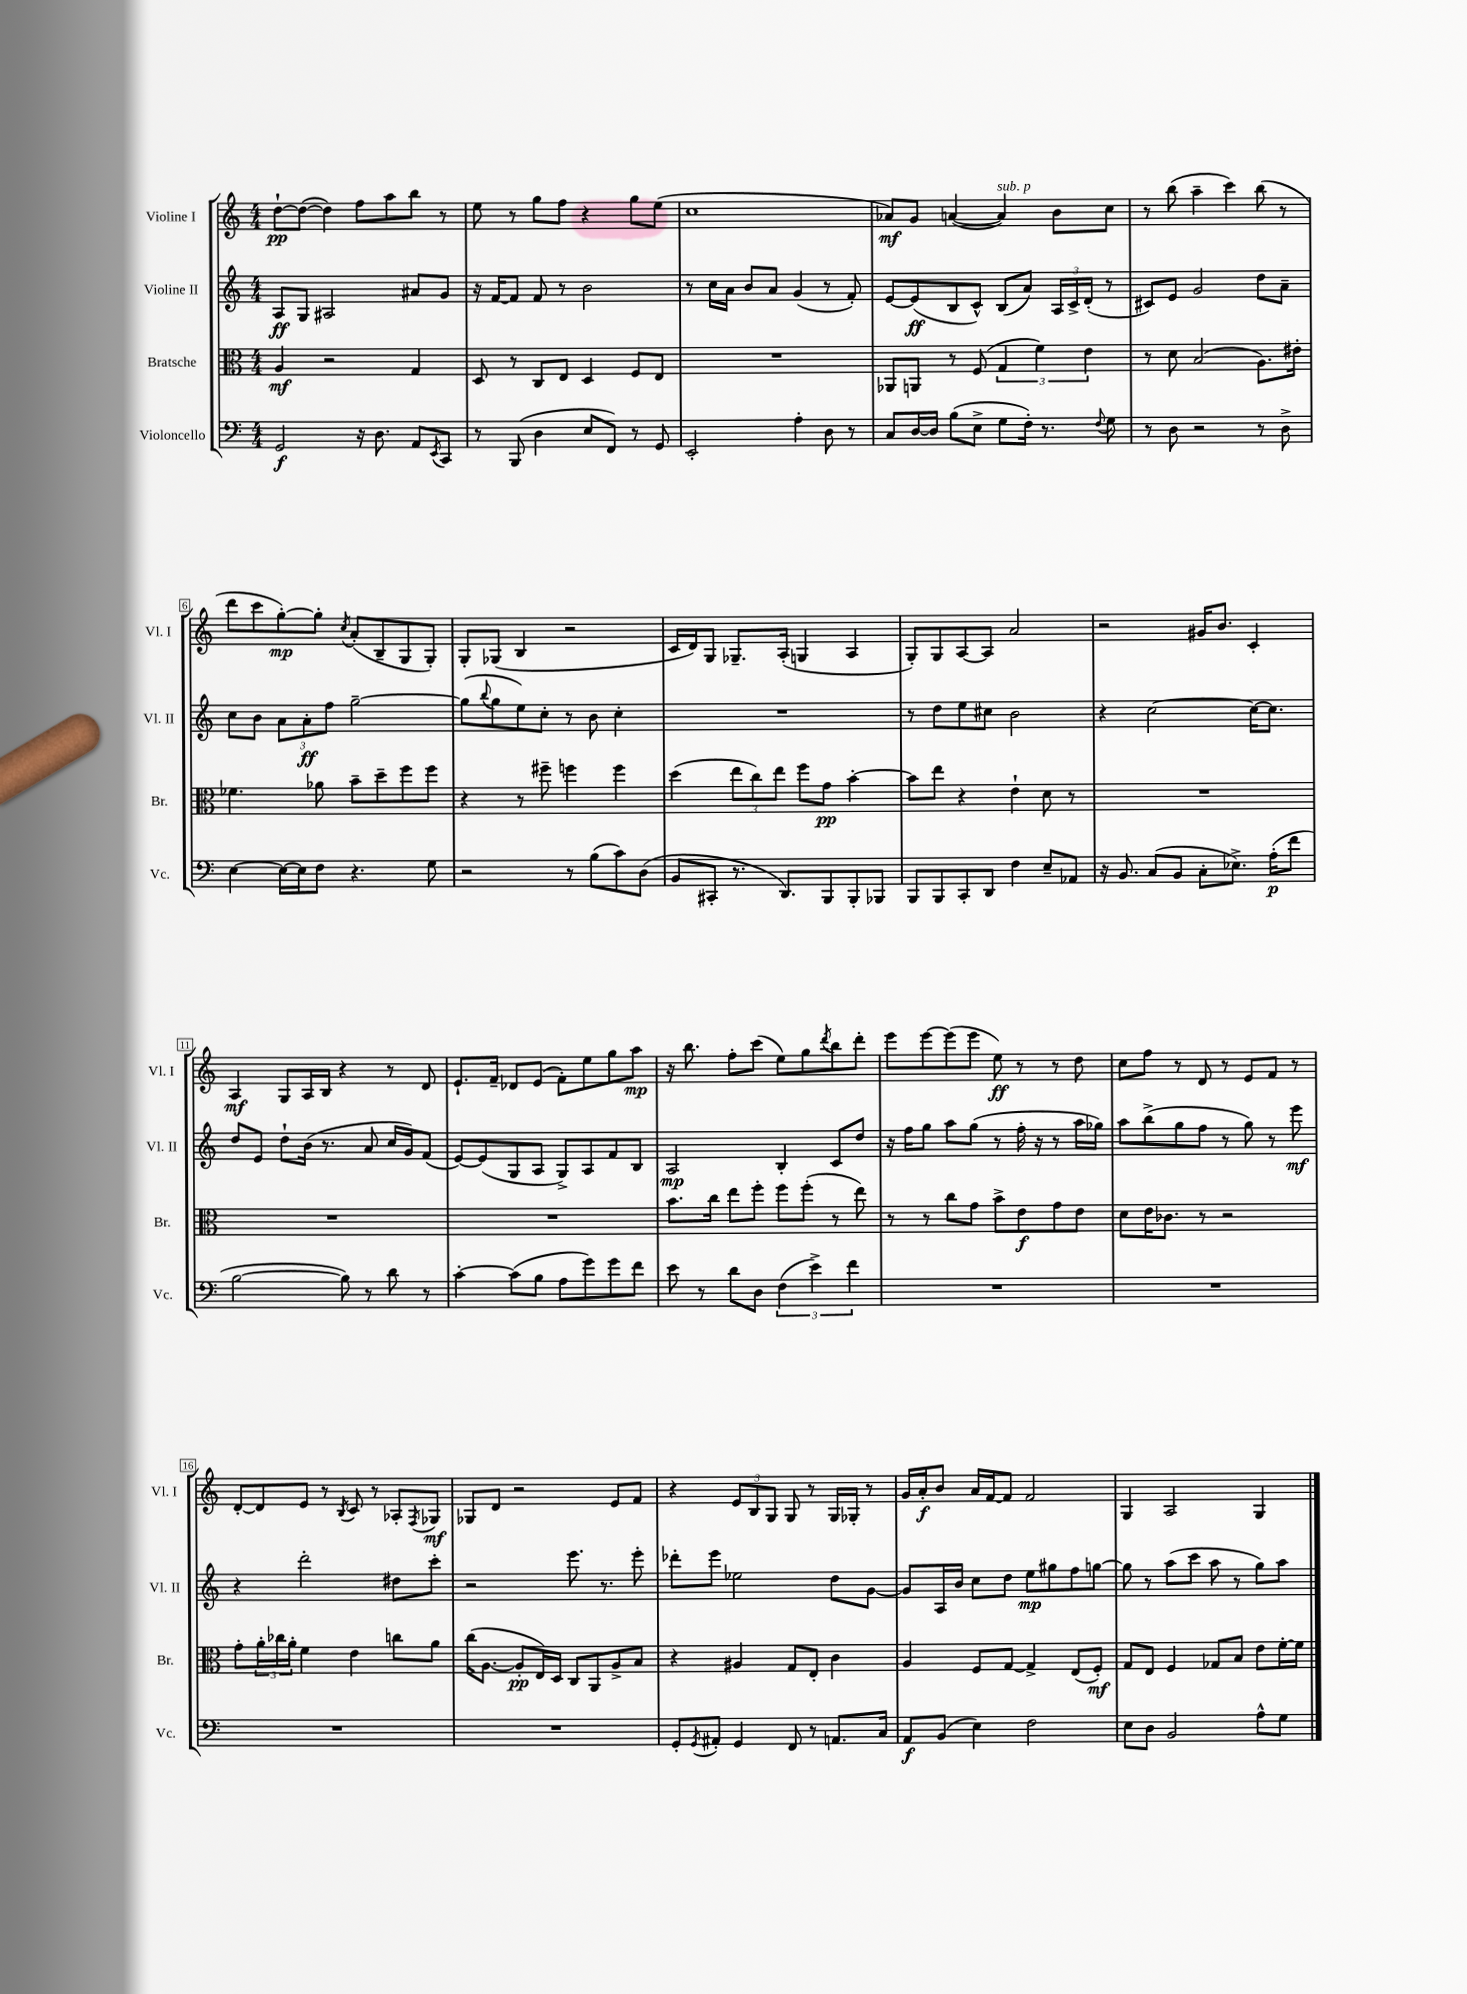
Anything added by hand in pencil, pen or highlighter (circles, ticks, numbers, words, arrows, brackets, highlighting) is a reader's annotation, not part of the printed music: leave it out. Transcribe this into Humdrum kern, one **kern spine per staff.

**kern	**dynam	**kern	**dynam	**kern	**dynam	**kern	**dynam
*part4	*part4	*part3	*part3	*part2	*part2	*part1	*part1
*staff4	*staff4	*staff3	*staff3	*staff2	*staff2	*staff1	*staff1
*I"Violoncello	*	*I"Bratsche	*	*I"Violine II	*	*I"Violine I	*
*I'Vc.	*	*I'Br.	*	*I'Vl. II	*	*I'Vl. I	*
*clefF4	*	*clefC3	*	*clefG2	*	*clefG2	*
*k[]	*	*k[]	*	*k[]	*	*k[]	*
*M4/4	*	*M4/4	*	*M4/4	*	*M4/4	*
=1	=1	=1	=1	=1	=1	=1	=1
2GG/	f	4A/	mf	8A/L	ff	[8dd`\L	pp
.	.	.	.	8G/J	.	(8dd\J_	.
.	.	2r	.	2A#X/	.	4dd\])	.
16r	.	.	.	.	.	8ff\L	.
8.D\	.	.	.	.	.	.	.
.	.	.	.	.	.	8aa\	.
8AA/L	.	4G/	.	8a#X/L	.	8bb\J	.
8qEE/	.	.	.	.	.	.	.
8CC/J	.	.	.	8g/J	.	8r	.
=2	=2	=2	=2	=2	=2	=2	=2
8r	.	8D/	.	16r	.	8ee\	.
.	.	.	.	[16f/KL	.	.	.
(8BBB/	.	8r	.	8f/J]	.	8r	.
4D\	.	8C/L	.	8f/	.	8gg\L	.
.	.	8E/J	.	8r	.	8ff\J	.
8E/L	.	4D/	.	2b\	.	4r	.
8FF/J)	.	.	.	.	.	.	.
8r	.	8F/L	.	.	.	8gg\L	.
8GG/	.	8E/J	.	.	.	(8ee\J	.
=3	=3	=3	=3	=3	=3	=3	=3
2EE'/	.	1r	.	8r	.	1cc	.
.	.	.	.	16cc\LL	.	.	.
.	.	.	.	16a\JJ	.	.	.
.	.	.	.	8b/L	.	.	.
.	.	.	.	8a/J	.	.	.
4A'\	.	.	.	(4g/	.	.	.
8D\	.	.	.	8r	.	.	.
8r	.	.	.	8f'/)	.	.	.
=4	=4	=4	=4	=4	=4	=4	=4
8C/L	.	8AA-X/L	.	[8e/L	.	8a-X/L)	mf
[16D/L	.	8AAn/J	.	(8e/]	ff	8g/J	.
16D/JJ]	.	.	.	.	.	.	.
(8B\L	.	8r	.	8B/	.	([4an/	.
8E^\J	.	(8F/	.	8c^^/J)	.	.	.
!	!	!	!	!	!	!LO:TX:a:i:t=sub. p	!
8G\L	.	6G/	.	(8B/L	.	4a/])	.
16F'\Jk)	.	.	.	8a/J)	.	.	.
.	.	6f\)	.	.	.	.	.
8.r	.	.	.	.	.	.	.
.	.	.	.	24A/LL	.	8b\L	.
.	.	.	.	24c^/	.	.	.
.	.	6e\	.	(24d'/JJ	.	.	.
8qqF/	.	.	.	.	.	.	.
8G\	.	.	.	8r	.	8cc\J	.
=5	=5	=5	=5	=5	=5	=5	=5
8r	.	8r	.	8c#X/L)	.	8r	.
8D\	.	8d\	.	8e/J	.	(8bb\	.
2r	.	(2B/	.	2g/	.	4aa~\	.
.	.	.	.	.	.	4ccc\)	.
8r	.	8.A\L)	.	8dd\L	.	(8bb\	.
8D^\	.	.	.	8a~\J	.	8r	.
.	.	16e#X'\Jk	.	.	.	.	.
!!LO:LB:g=z
=6	=6	=6	=6	=6	=6	=6	=6
[4E\	.	4.f-X\	.	8cc\L	.	8ddd\L	.
.	.	.	.	8b\J	.	8ccc\	.
16E\LL_	.	.	.	12a\L	.	[8gg'\)	mp
16E\J]	.	.	.	.	.	.	.
.	.	.	.	12a'\	ff	.	.
8F\J	.	8a-X\	.	.	.	8gg'\J]	.
.	.	.	.	12ff\J	.	.	.
.	.	.	.	.	.	8qcc/	.
4.r	.	8b~\L	.	[2gg~\	.	(8a'/L	.
.	.	8dd~\	.	.	.	8B~/	.
.	.	8ff\	.	.	.	8G/	.
8G\	.	8ff\J	.	.	.	8G'/J)	.
=7	=7	=7	=7	=7	=7	=7	=7
2r	.	4r	.	(8gg\L]	.	8G'/L	.
.	.	.	.	8qqbb/	.	.	.
.	.	.	.	8gg\	.	(8G-X/J	.
.	.	8r	.	8ee\)	.	4B/	.
.	.	8ff#X~\	.	8cc'\J	.	.	.
8r	.	4ffn\	.	8r	.	2r	.
(8B\L	.	.	.	8b\	.	.	.
8c\)	.	4ff\	.	4cc'\	.	.	.
(8D\J	.	.	.	.	.	.	.
=8	=8	=8	=8	=8	=8	=8	=8
8BB/L	.	(4dd\	.	1r	.	16c/LL	.
.	.	.	.	.	.	16d/J)	.
8CC#X'/J	.	.	.	.	.	8G/J	.
8.r	.	12ee\L	.	.	.	8.G-X~/L	.
.	.	12cc\)	.	.	.	.	.
.	.	12ee\J	.	.	.	.	.
8.DD/L)	.	.	.	.	.	(16A'/Jk	.
.	.	8ff\L	.	.	.	4Gn/	.
8BBB/	.	8g\J	pp	.	.	.	.
8BBB'/	.	[4b'\	.	.	.	4A/	.
8BBB-X/J	.	.	.	.	.	.	.
=9	=9	=9	=9	=9	=9	=9	=9
8BBB/L	.	8b\L]	.	8r	.	8G'/L)	.
8BBB/	.	8ee\J	.	8dd\L	.	8G/	.
8CC'/	.	4r	.	8ee\	.	[8A/	.
8DD/J	.	.	.	8cc#X\J	.	8A/J]	.
4F\	.	4e`\	.	2b\	.	2a/	.
8E~/L	.	8d\	.	.	.	.	.
8AA-X/J	.	8r	.	.	.	.	.
=10	=10	=10	=10	=10	=10	=10	=10
16r	.	1r	.	4r	.	2r	.
8.BB/	.	.	.	.	.	.	.
(8C/L	.	.	.	[2cc\	.	.	.
8BB/J	.	.	.	.	.	.	.
8C'\L	.	.	.	.	.	16g#X/KL	.
.	.	.	.	.	.	8.b/J	.
8.E-X^\J)	.	.	.	.	.	.	.
.	.	.	.	16cc\KL_	.	4c'/	.
(16A'\KL	p	.	.	8.cc\J]	.	.	.
8f\J	.	.	.	.	.	.	.
!!LO:LB:g=z
=11	=11	=11	=11	=11	=11	=11	=11
[2B\	.	1r	.	8dd/L	.	4A/	mf
.	.	.	.	8e/J	.	.	.
.	.	.	.	8dd`\L	.	8G/L	.
.	.	.	.	(16b\Jk	.	16A/L	.
.	.	.	.	8.r	.	16B/JJ	.
8B\])	.	.	.	.	.	4r	.
8r	.	.	.	8a/	.	.	.
8d\	.	.	.	16cc/LL	.	8r	.
.	.	.	.	16g/J)	.	.	.
8r	.	.	.	(8f/J	.	8d/	.
=12	=12	=12	=12	=12	=12	=12	=12
[4c'\	.	1r	.	[8e/L)	.	8.e`/L	.
.	.	.	.	(8e/]	.	.	.
.	.	.	.	.	.	16f~/Jk	.
(8c\L]	.	.	.	8G/	.	8d-X/L	.
8B\J	.	.	.	8A/J	.	(8e/J	.
8A\L	.	.	.	8G^/L)	.	8f'\L)	.
8g\)	.	.	.	8A/	.	8ee\	.
8g\	.	.	.	8f/	.	8gg\	.
8f\J	.	.	.	8B/J	.	8aa\J	mp
=13	=13	=13	=13	=13	=13	=13	=13
8e\	.	8.b\L	.	2A/	mp	16r	.
.	.	.	.	.	.	8.bb\	.
8r	.	.	.	.	.	.	.
.	.	16cc\Jk	.	.	.	.	.
8d\L	.	8ee\L	.	.	.	8ff'\L	.
8D\J	.	8ff'\J	.	.	.	(8ccc\J	.
(6F\	.	8ff\L	.	4B'/	.	8ee\L)	.
.	.	(8ff'\J	.	.	.	8gg\	.
6e^\)	.	.	.	.	.	.	.
.	.	.	.	.	.	8qddd/	.
.	.	8r	.	8c/L	.	8bb\	.
6f\	.	.	.	.	.	.	.
.	.	8ee\)	.	8dd/J	.	8ddd'\J	.
=14	=14	=14	=14	=14	=14	=14	=14
1r	.	8r	.	16r	.	8eee\L	.
.	.	.	.	16ff\KL	.	.	.
.	.	8r	.	8gg\J	.	[8eee\	.
.	.	8cc\L	.	8aa\L	.	(8eee\]	.
.	.	8g\J	.	(8gg\J	.	8eee\J	.
.	.	8b^\L	.	8r	.	8ee\)	ff
.	.	8e\	f	16ff'\	.	8r	.
.	.	.	.	16r	.	.	.
.	.	8g\	.	8r	.	8r	.
.	.	8e\J	.	16aa\LL	.	8dd\	.
.	.	.	.	16gg-X\JJ)	.	.	.
=15	=15	=15	=15	=15	=15	=15	=15
1r	.	8d\L	.	8aa\L	.	8cc\L	.
.	.	16e\K	.	(8bb^\	.	8ff\J	.
.	.	8.c-X\J	.	.	.	.	.
.	.	.	.	8gg\	.	8r	.
.	.	8r	.	8ff\J	.	8d/	.
.	.	2r	.	8r	.	8r	.
.	.	.	.	8gg\)	.	8e/L	.
.	.	.	.	8r	.	8f/J	.
.	.	.	.	8eee\	mf	8r	.
!!LO:LB:g=z
=16	=16	=16	=16	=16	=16	=16	=16
1r	.	8g'\L	.	4r	.	[8d'/L	.
.	.	24a'\L	.	.	.	8d/]	.
.	.	24cc-X\	.	.	.	.	.
.	.	24a'\JJ	.	.	.	.	.
.	.	4f\	.	2ddd'\	.	8e/J	.
.	.	.	.	.	.	8r	.
.	.	.	.	.	.	8qB/	.
.	.	4e\	.	.	.	8c/	.
.	.	.	.	.	.	8r	.
.	.	8ccn\L	.	8dd#X\L	.	8A-X'/L	.
.	.	.	.	.	.	8qF/	.
.	.	8a\J	.	8ccc'\J	.	8G-X/J	mf
=17	=17	=17	=17	=17	=17	=17	=17
1r	.	(16cc\KL	.	2r	.	8G-X/L	.
.	.	[8.A\J	.	.	.	.	.
.	.	.	.	.	.	8d/J	.
.	.	8A'/L]	pp	.	.	2r	.
.	.	16E/L)	.	.	.	.	.
.	.	16D/JJ	.	.	.	.	.
.	.	8C/L	.	8.eee\	.	.	.
.	.	8AA/	.	.	.	.	.
.	.	.	.	8.r	.	.	.
.	.	8A^/	.	.	.	8e/L	.
.	.	8B/J	.	8eee'\	.	8f/J	.
=18	=18	=18	=18	=18	=18	=18	=18
8GG'/L	.	4r	.	8ddd-X'\L	.	4r	.
8qGG/	.	.	.	.	.	.	.
8AA#X'/J	.	.	.	8eee\J	.	.	.
4GG/	.	4A#X/	.	2ee-X\	.	12e/L	.
.	.	.	.	.	.	12B/	.
.	.	.	.	.	.	12G/J	.
8FF/	.	8G/L	.	.	.	8G/	.
8r	.	8E'/J	.	.	.	8r	.
8.AAn/L	.	4c\	.	8dd\L	.	16G/LL	.
.	.	.	.	.	.	16G-X'/JJ	.
.	.	.	.	[8g\J	.	8r	.
16C/Jk	.	.	.	.	.	.	.
=19	=19	=19	=19	=19	=19	=19	=19
8AA/L	f	4A/	.	8g/L]	.	16g/LL	.
.	.	.	.	.	.	16a'/J	f
(8BB/J	.	.	.	16A/L	.	8b/J	.
.	.	.	.	16b/JJ	.	.	.
4E\)	.	8F/L	.	8cc\L	.	16a/LL	.
.	.	.	.	.	.	[16f/J	.
.	.	[8G/J	.	8dd\J	.	8f/J]	.
2F\	.	4G^/]	.	8ee\L	mp	2f/	.
.	.	.	.	8gg#X\	.	.	.
.	.	(8E/L	.	8ff\	.	.	.
.	.	8F'/J)	mf	[8ggn\J	.	.	.
=20	=20	=20	=20	=20	=20	=20	=20
8E\L	.	8G/L	.	8gg\]	.	4G/	.
8D\J	.	8E/J	.	8r	.	.	.
2BB/	.	4F/	.	(8aa\L	.	2A/	.
.	.	.	.	8ccc\J	.	.	.
.	.	8G-X/L	.	8aa\	.	.	.
.	.	8B/J	.	8r	.	.	.
8A^^\L	.	8e\L	.	8gg\L)	.	4G/	.
8G\J	.	[16f'\L	.	8aa\J	.	.	.
.	.	16f\JJ]	.	.	.	.	.
==	==	==	==	==	==	==	==
*-	*-	*-	*-	*-	*-	*-	*-
